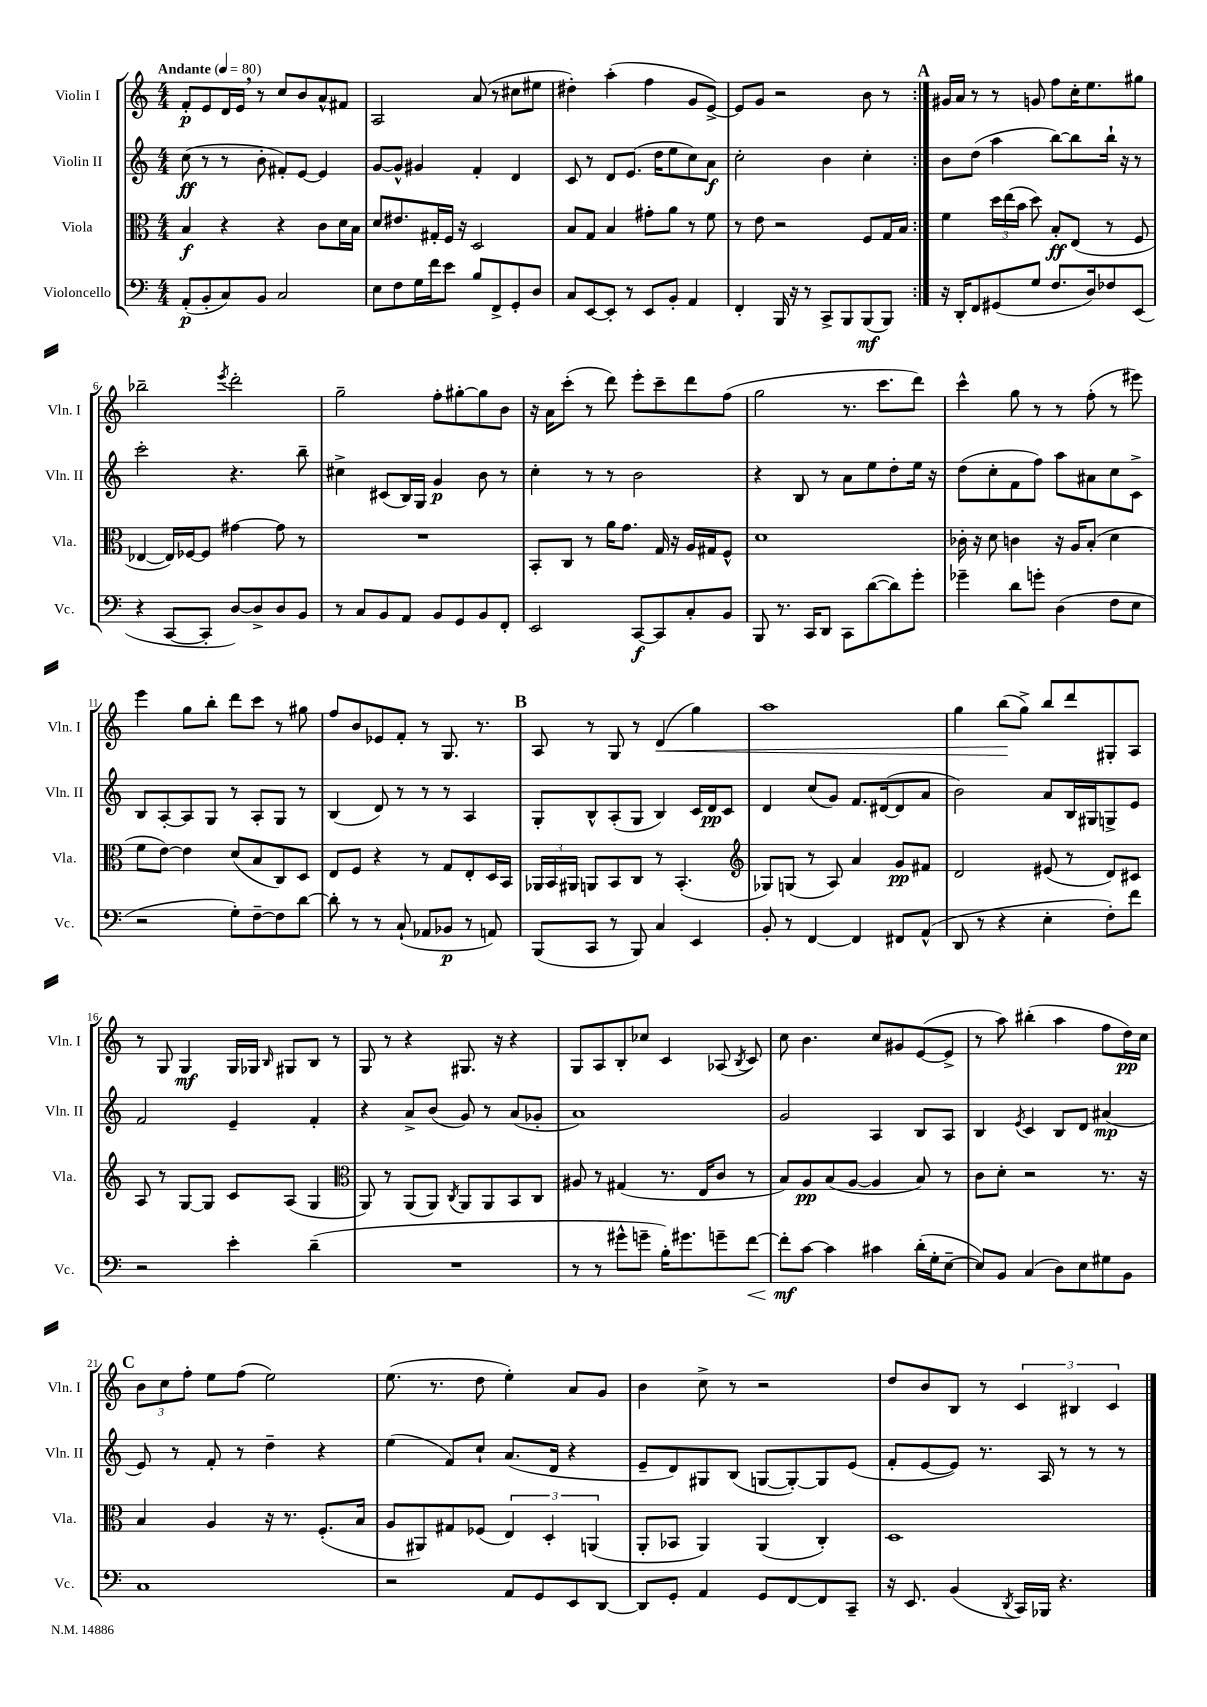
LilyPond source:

<<
\new StaffGroup <<
\new Staff = "s0" \with { instrumentName = "Violin I" shortInstrumentName = "Vln. I" } {
    \clef treble \key c \major \numericTimeSignature \time 4/4 \tempo "Andante" 4 = 80
    \autoBeamOff \repeat volta 2 { f'8[-.\p e'8 d'16 e'16] \breathe r8 c''8[ b'8 a'8-^ fis'8] |
    a2 a'8( r8 cis''8[ eis''8] |
    dis''4-.) a''4-.( f''4 g'8[ e'8]~->) |
    e'8[ g'8] r2 b'8 r8 | }
    \mark \markup { \bold "A" } gis'16[ a'16] r8 r8 g'8 f''8[ c''16-. e''8. gis''8] |
    bes''2-- \acciaccatura { e'''8 } d'''2-. |
    g''2-- f''8[-. gis''8~-. gis''8 b'8] |
    r16 a'16[ c'''8]-.( r8 d'''8) e'''8[-. c'''8-- d'''8 f''8]( |
    g''2 r8. c'''8.[ d'''8]) |
    c'''4-^ g''8 r8 r8 f''8-.( r8 eis'''8) |
    e'''4 g''8[ b''8]-. d'''8[ c'''8] r8 gis''8 |
    f''8[ b'8 ees'8 f'8]-. r8 g8. r8. |
    \mark \markup { \bold "B" } a8 r8 g8 r8 d'4\<( g''4) |
    a''1 |
    g''4 b''8[\!( g''8]->) b''8[ d'''8 gis8-. a8] |
    r8 g8 g4\mf g16[ ges16] \grace { b16 } gis8[ b8] r8 |
    g8 r8 r4 gis8. r16 r4 |
    g8[ a8 b8-. ces''8] c'4 aes8( \acciaccatura { b8 } c'8) |
    c''8 b'4. c''8[ gis'8 e'8~( e'8]-> |
    r8 a''8) bis''4-.( a''4 f''8[ d''16\pp) c''16] |
    \mark \markup { \bold "C" } \tuplet 3/2 { b'8[ c''8 f''8]-. } e''8[ f''8]( e''2) |
    e''8.( r8. d''8 e''4-.) a'8[ g'8] |
    b'4 c''8-> r8 r2 |
    d''8[ b'8 b8] r8 \tuplet 3/2 { c'4 bis4 c'4 } \bar "|." |
}
\new Staff = "s1" \with { instrumentName = "Violin II" shortInstrumentName = "Vln. II" } {
    \clef treble \key c \major \numericTimeSignature \time 4/4
    \autoBeamOff \repeat volta 2 { c''8\ff( r8 r8 b'8-. fis'8[-.) e'8]~ e'4 |
    g'8[~ g'8]-^ gis'4 f'4-. d'4 |
    c'8 r8 d'8[ e'8.]( d''16[ e''8 c''8) a'8]\f |
    c''2-. b'4 c''4-. | }
    \mark \markup { \bold "A" } b'8[ d''8]( a''4 b''8[~) b''8 b''16]-! r16 r8 |
    c'''2-. r4. b''8-- |
    cis''4-> cis'8[( b16) g16] g'4\p b'8 r8 |
    c''4-. r8 r8 b'2 |
    r4 b8 r8 a'8[ e''8 d''8-. e''16] r16 |
    d''8[( c''8-. f'8 f''8]) a''8[ ais'8 c''8 c'8]-> |
    b8[ a8~-. a8 g8] r8 a8[-. g8] r8 |
    b4( d'8) r8 r8 r8 a4 |
    \mark \markup { \bold "B" } g8[-. b8-^ a8-.( g8] b4) c'16[ d'16\pp c'8] |
    d'4 c''8[( g'8]) f'8.[ dis'16~( dis'8 a'8] |
    b'2) a'8[ b16 gis16 g8-> e'8] |
    f'2 e'4-- f'4-. |
    r4 a'8[-> b'8]( g'8) r8 a'8[( ges'8]-. |
    a'1) |
    g'2 a4 b8[ a8] |
    b4 \acciaccatura { e'8 } c'4 b8[ d'8] ais'4\mp( |
    \mark \markup { \bold "C" } e'8) r8 f'8-. r8 d''4-- r4 |
    e''4( f'8[) c''8]-! a'8.[( d'16] r4 |
    e'8[-- d'8) gis8 b8]( g8[~ g8~-.) g8 e'8]( |
    f'8[-. e'8~ e'8]) r8. a16 r8 r8 r8 \bar "|." |
}
\new Staff = "s2" \with { instrumentName = "Viola" shortInstrumentName = "Vla." } {
    \clef alto \key c \major \numericTimeSignature \time 4/4
    \autoBeamOff \repeat volta 2 { b4\f r4 r4 c'8[ d'16 b16] |
    d'8[ eis'8. gis16-. f16] r16 d2 |
    b8[ g8] b4 gis'8[-. a'8] r8 f'8 |
    r8 e'8 r2 f8[ g16 b16] | }
    \mark \markup { \bold "A" } f'4 \tuplet 3/2 { d''16[ e''16( b'16] } d''8) b8[-.\ff e8]( r8 f8 |
    ees4~ ees16[) fes16~ fes8] gis'4~ gis'8 r8 |
    R1 |
    b,8[-. c8] r8 a'16[ g'8.] g16 r16 a16[ gis16 f8]-^ |
    d'1 |
    ces'16-. r16 d'8 c'4 r16 a16[ b8]-.( d'4 |
    f'8[ e'8]~) e'4 d'8[( b8 c8) d8] |
    e8[ f8] r4 r8 g8[ e8-. d16 b,16] |
    \mark \markup { \bold "B" } \tuplet 3/2 { aes,16[ b,16 ais,16] } a,8[ b,8 c8] r8 b,4.-.( |
    \clef treble ges8[) g8]( r8 a8) a'4 g'8[\pp fis'8] |
    d'2 eis'8( r8 d'8[) cis'8] |
    a8 r8 g8[~ g8] c'8[ a8]( g4 |
    \clef alto a,8) r8 a,8[( a,8]) \acciaccatura { c8 } a,8[ a,8 b,8 c8] |
    ais8 r8 gis4( r8. e16[ c'8] r8 |
    b8[) a8\pp b8( a8]~ a4 b8) r8 |
    c'8[ d'8]-. r2 r8. r16 |
    \mark \markup { \bold "C" } b4 a4 r16 r8. f8.[-.( b16] |
    a8[ ais,8) gis8 fes8]( \tuplet 3/2 { e4) d4-. a,4( } |
    a,8[-. bes,8] a,4) a,4( c4-.) |
    d1 \bar "|." |
}
\new Staff = "s3" \with { instrumentName = "Violoncello" shortInstrumentName = "Vc." } {
    \clef bass \key c \major \numericTimeSignature \time 4/4
    \autoBeamOff \repeat volta 2 { a,8[-.\p( b,8-. c8) b,8] c2 |
    e8[ f8 g16 f'16 e'8] b8[ f,8-> g,8-. d8] |
    c8[ e,8~ e,8]-. r8 e,8[ b,8]-. a,4 |
    f,4-. b,,16 r16 r8 c,8[-> b,,8 b,,8\mf( b,,8]) | }
    \mark \markup { \bold "A" } r16 d,16[-. f,8 gis,8( g8] f8.[ d16) fes8 e,8]( |
    r4 c,8[~ c,8]-. d8[~) d8-> d8 b,8] |
    r8 c8[ b,8 a,8] b,8[ g,8 b,8 f,8]-. |
    e,2 c,8[~\f c,8 c8-. b,8] |
    b,,8 r8. c,16[ d,8] c,8[ d'8~( d'8) g'8]-. |
    ges'4-- d'8[ g'8]-. d4( f8[ e8] |
    r2 g8[-.) f8~-- f8 d'8]~ |
    d'8-. r8 r8 c8-!( aes,8[ bes,8]\p r8 a,8) |
    \mark \markup { \bold "B" } b,,8[( c,8] r8 b,,8) c4 e,4 |
    b,8-. r8 f,4~ f,4 fis,8[ a,8]-^( |
    d,8 r8 r4 e4-. f8[-.) f'8] |
    r2 e'4-. d'4--( |
    R1 |
    r8 r8 gis'8[-^ g'8]-- b16[-.) gis'8. g'8-- f'8]~\< |
    f'8[-.\mf\! c'8]~ c'4 cis'4 d'16[-.( g16-. e8]~-- |
    e8[) b,8] c4( d8[) e8 gis8 b,8] |
    \mark \markup { \bold "C" } c1 |
    r2 a,8[ g,8 e,8 d,8]~ |
    d,8[ g,8]-. a,4 g,8[ f,8~ f,8 c,8]-- |
    r16 e,8. b,4( \acciaccatura { d,8 } c,16[) bes,,16] r4. \bar "|." |
}
>>
>>
